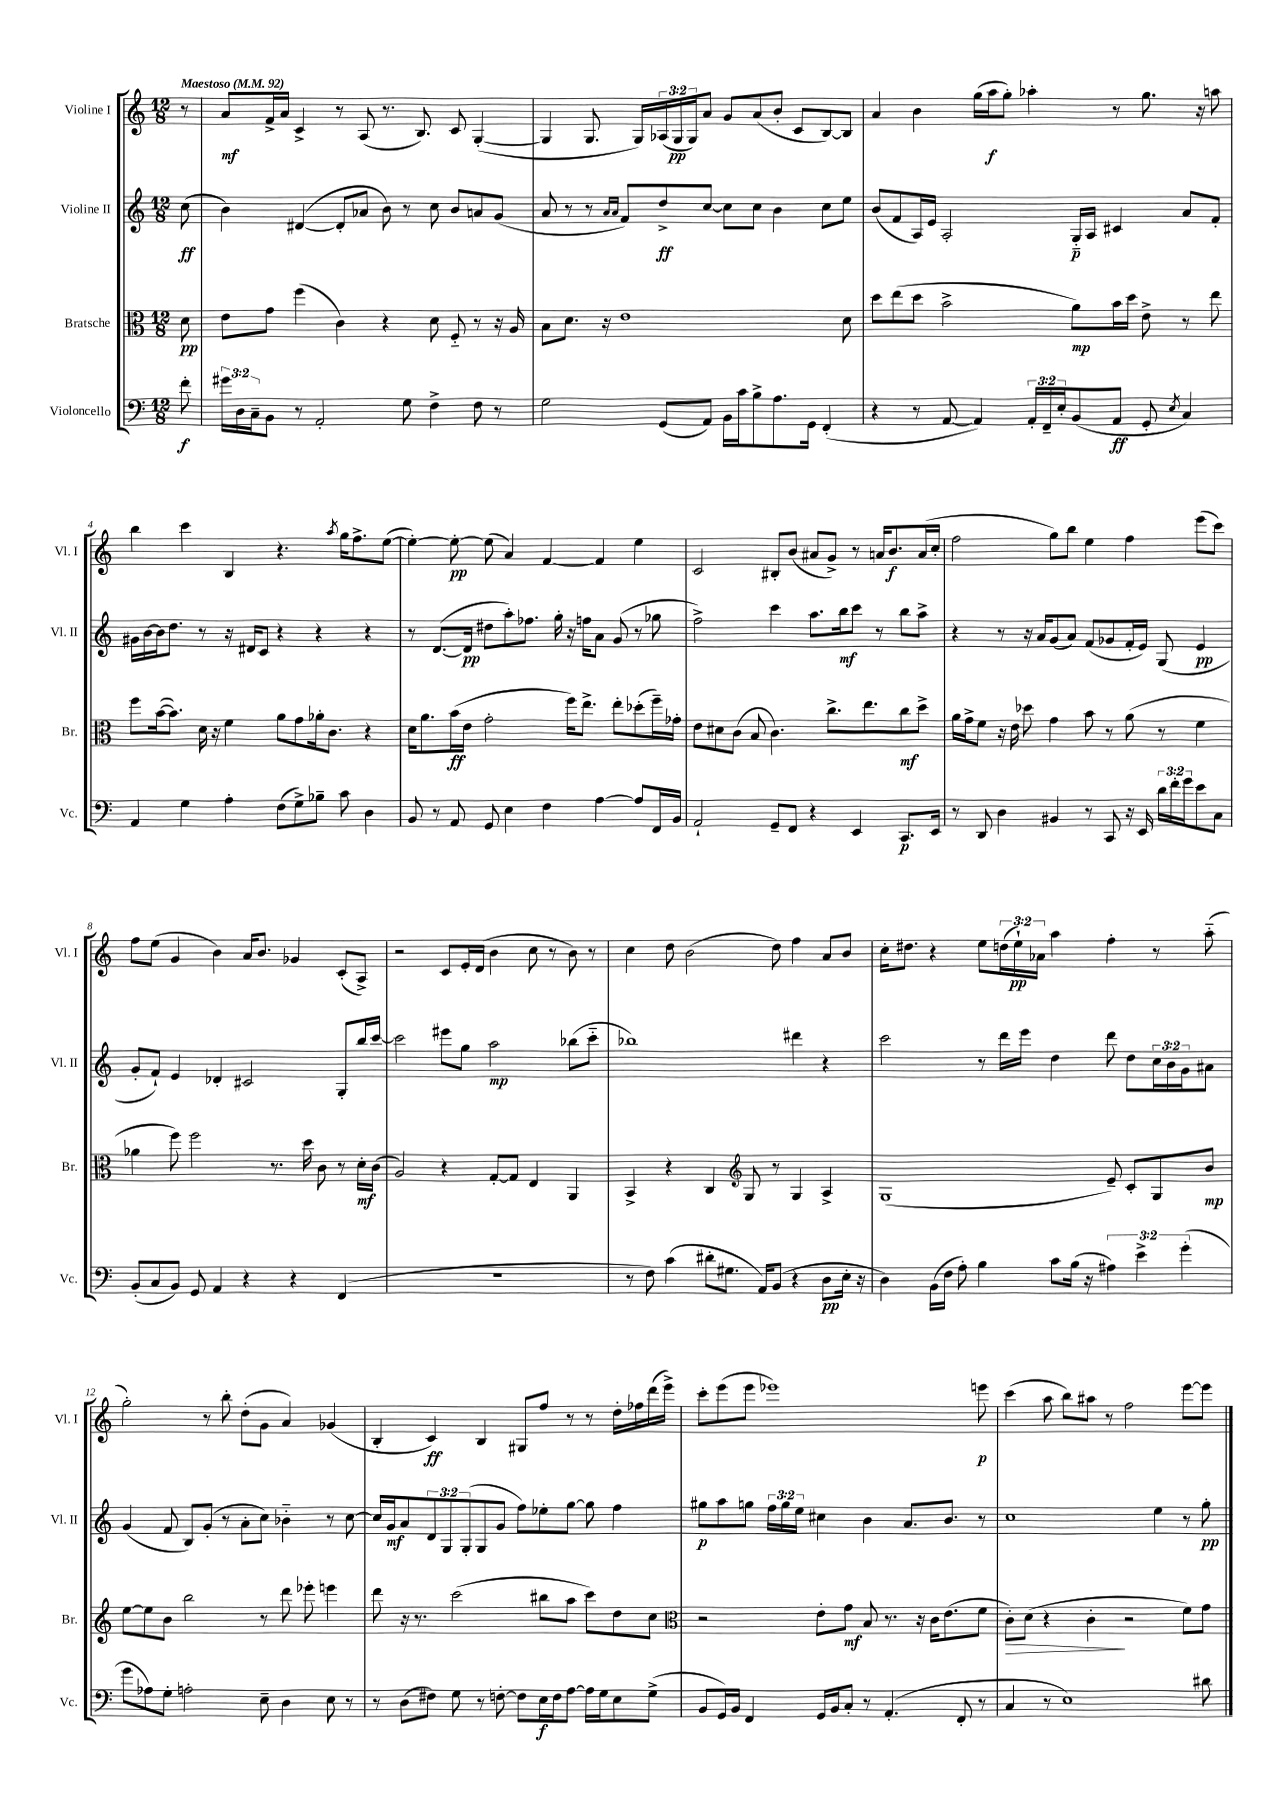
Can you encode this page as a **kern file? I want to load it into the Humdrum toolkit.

**kern	**kern	**kern	**kern
*staff4	*staff3	*staff2	*staff1
*clefF4	*clefC3	*clefG2	*clefG2
*k[]	*k[]	*k[]	*k[]
*M12/8	*M12/8	*M12/8	*M12/8
*MM92	*MM92	*MM92	*MM92
8f'\	8d\	(8cc\	8r
=	=	=	=
24g#\LL	8e\L	4b\)	8a/L
24D\	.	.	.
24C~\J	.	.	.
8BB\J	8g\J	.	16f^/L
.	.	.	16a/JJ
8r	(4ff\	([4d#/	4c^/
2AA'/	.	.	.
.	4c\)	8d#'/]L	8r
.	.	8a-/J	(8A/
.	4r	8b\)	8.r
8G\	.	8r	.
.	.	.	8.B/)
4F^\	8d\	8cc\	.
.	8F'~/	8b/L	8c/
8F\	8r	8a/	([4G'/
8r	16r	(8g/J	.
.	16A/	.	.
=	=	=	=
2G\	8B\L	8a/	4G/]
.	8.d\J	8r	.
.	.	8r	8.G/
.	16r	.	.
.	.	16qqa/LL	.
.	.	16qqa/JJ	.
.	1e	8f/L)	.
.	.	.	16G/LL)
(8GG/L	.	8dd^/	(24A-/
.	.	.	24G/
.	.	.	24G/J)
8AA/J)	.	[8cc/J	8a/J
16BB\LL	.	8cc\]L	8g/L
16c\J	.	.	.
8B^\	.	8cc\J	(8a/
8.A\	.	4b\	8b'/J
.	.	.	8c/L
16GG\Jk	.	.	.
(4FF'/	.	8cc\L	[8B/)
.	8d\	8ee\J	8B/]J
=	=	=	=
4r	8dd\L	(8b/L	4a/
.	(8ee\	8f/	.
8r	8dd\J	16A/L)	4b\
.	.	16e/JJ	.
[8AA/	2b^\	2A'/	.
4AA/])	.	.	(16gg\LL
.	.	.	16aa\J
.	.	.	8gg'\J)
24AA'/LL	.	.	4aa-'\
24FF~/	.	.	.
24E'/J	.	.	.
(8BB/	8a\L)	16G'~/LL	.
.	.	16A/JJ	.
8AA/J	16b\L	4c#/	8r
.	16dd\JJ	.	.
8GG'/	8e^\	.	8.gg\
8qE/	.	.	.
4C/)	8r	8a/L	.
.	.	.	16r
.	8ee\	8f'/J	8aa\
=	=	=	=
4AA/	8ff\L	16g#\LL	4bb\
.	.	[16b\	.
.	([16b\k	16b\]J	.
.	8.b\]J)	8.dd\J	.
4G\	.	.	4ccc\
.	16d\	8r	.
.	16r	.	.
4A'\	4f\	16r	4B/
.	.	16d#/LK	.
.	.	8c/J	.
(8F\L	8a\L	4r	4.r
8G^\)	8g\	.	.
8B-~\J	16a-'\k	4r	.
.	8.c\J	.	.
.	.	.	8qaa/
8c\	.	.	16gg\LK
.	.	.	8.ff^\
4D\	4r	4r	.
.	.	.	([8ee\J
=	=	=	=
8BB/	16d\LK	8r	4ee'\_)
.	8.a\	.	.
8r	.	([8.d/L	.
8AA/	(16b\L	.	8ee'\_
.	16e\JJ	16d/]Jk	.
8GG/	2g'\	8dd#\L	(8ee\]
4E\	.	8aa'\)	4a/)
.	.	8.ff-\J	.
4F\	.	.	[4f/
.	.	16gg'\	.
.	16ff\LK)	16r	.
.	8.ee^\J	16ff\LK	.
[4A\	.	8a\J	4f/]
.	8ee'\L	(8g/	.
8A/]L	(8dd-'\	8r	4ee\
16FF/L	16ff~\L)	8gg-\	.
16BB/JJ	16g-'\JJ	.	.
=	=	=	=
2AA`/	8e\L	2ff^\)	2c/
.	8d#\	.	.
.	(8c\J	.	.
.	8B/	.	.
8GG~/L	4.c\)	4ccc\	8B#'/L
8FF/J	.	.	(8b/J
4r	.	8.aa\L	8a#/L
.	8.cc^\L	.	8g^/J)
.	.	16bb\k	.
4EE/	.	8ccc\J	8r
.	8.ee\	.	.
.	.	8r	16a/LK
.	.	.	8.b/
8.CC/L	8cc\	8bb\L	.
.	8dd^\J	8aa^\J	(16a/L
16EE/Jk	.	.	16cc'/JJ
=	=	=	=
8r	16a\LL	4r	2ff\
.	16g^\J	.	.
8DD/	8f\J	.	.
4D\	16r	8r	.
.	16e\	.	.
.	8dd-\	16r	.
.	.	16a/LK	.
4BB#/	4g\	(8g/	8gg\L)
.	.	8a/J)	8bb\J
8r	8b\	(8f/L	4ee\
8CC/	8r	8g-/	.
16r	(8a\	16f'/L	4ff\
16EE/	.	16e/JJ)	.
24d\LL	8r	(8G/	.
24f'\	.	.	.
24g\J	.	.	.
8e\	4f\	4e/	(8eee\L
8C\J	.	.	8ccc\J)
=	=	=	=
(8BB'/L	4a-\	8g'/L	8ff\L
8C/	.	8f`/J)	(8ee\J
8BB/J)	8ff\)	4e/	4g/
8GG/	2ff\	.	.
4AA/	.	4d-'/	4b\)
4r	.	2c#/	16a/LK
.	.	.	8.b/J
.	8.r	.	.
4r	.	.	4g-/
.	16dd\	.	.
.	8c\	.	.
(4FF/	8r	8G'/L	(8c'/L
.	16d'\LL	16bb/L	8A^/J)
.	(16c\JJ	[16ccc/JJ	.
=	=	=	=
1.r	2A/)	2ccc\]	2r
.	4r	8eee#\L	8c/L
.	.	8gg\J	16e'/L
.	.	.	(16d/JJ
.	[8G'/L	2aa\	4b\
.	8G/]J	.	.
.	4E/	.	8cc\
.	.	.	8r
.	4AA/	(8bb-\L	8b\)
.	.	8ccc'~\J	8r
=	=	=	=
8r	4BB^/	1bb-)	4cc\
8F\)	.	.	.
(4c\	4r	.	8dd\
.	.	.	(2b\
8d#'\L	4C/	.	.
8.G#\J	.	.	.
*	*clefG2	*	*
.	8G/	.	.
16AA/LK)	.	.	.
(8BB/J	8r	.	8dd\)
4r	4G/	4ddd#\	4ff\
8D\L	4A^/	4r	8a/L
16E'\Jk	.	.	8b/J
16r	.	.	.
=	=	=	=
4D\)	(1G	2ccc\	16cc'\LK
.	.	.	8.dd#\J
(16BB\LL	.	.	4r
16F\JJ	.	.	.
8A'\)	.	.	.
4B\	.	8r	8ee\L
.	.	16ddd\LL	(24dd\L
.	.	.	24ee`\)
.	.	16eee\JJ	.
.	.	.	24a-\JJ
8c\L	.	4dd\	4aa\
(16B\Jk	.	.	.
16r	.	.	.
6A#\)	8e~/)	8ddd\	4ff'\
.	8c'/L	8dd\L	.
6e^\	.	.	.
.	8G/	24cc\L	8r
.	.	24b\	.
(6g'\	.	24g\J	.
.	8b/J	8a#\J	(8aa'~\
=	=	=	=
8g\L	[8ee\L	(4g/	2gg'\)
8A-\)	8ee\]	.	.
8G'\J	8b\J	8f/	.
2A'\	2bb\	8B/L)	.
.	.	(8g'/J	8r
.	.	8r	8bb'\
.	.	8a'\L	(8dd'\L
8E~\	8r	8cc\J)	8g\J
4D\	8ddd\	4b-'~\	4a/)
.	8eee-'\	.	.
8E\	4eee\	8r	(4g-/
8r	.	[8cc\	.
=	=	=	=
8r	8ddd\	16cc/]LL	4B'/
.	.	16g/J	.
(8D\L	16r	8a/	.
.	8.r	.	.
8F#\J)	.	12d/	4c/)
.	.	12G/	.
8G\	(2ccc\	.	.
.	.	(12G'/	.
8r	.	8G/	4B/
[8F'\	.	8g/J	.
8F\]L	.	8ff\L)	8G#/L
16E\L	8bb#\L	8ee-'\	8ff/J
16F\J	.	.	.
[8A\J	8aa\J	[8gg\J	8r
16A\]LL	8ccc\L)	8gg\]	8r
16G\J	.	.	.
8E\	8dd\	4ff\	16dd'\LL
.	.	.	16ff-\
(8G^\J	8cc\J	.	(16ddd\
.	.	.	16eee^\JJ)
=	=	=	=
*	*clefC3	*	*
8BB/L	2r	8gg#\L	8ccc'\L
16GG/L)	.	8aa\	(8eee\
16BB/JJ	.	.	.
4FF/	.	8gg\J	8eee\J
.	.	24ff\LL	1eee-)
.	.	24gg\	.
.	.	24ee\JJ	.
16GG/LL	8e'\L	4cc#\	.
16BB/J	.	.	.
8C'/J	8g\J	.	.
8r	8B/	4b\	.
(4.AA'/	8.r	.	.
.	.	8.a/L	.
.	16r	.	.
.	16c\LK	.	.
.	(8.e\	8.b/J	.
8FF'/	.	.	.
8r	8f\J	8r	8eee\
=	=	=	=
4C/	8c'\L)	1cc	(4ccc\
.	(8d\J	.	.
8r	4r	.	8aa\
1E)	.	.	8bb\L)
.	4c'\	.	8aa#\J
.	.	.	8r
.	2r	.	2ff\
.	.	4ee\	.
.	8f\L)	8r	[8eee\L
8d#\	8g\J	8gg'\	8eee\]J
==	==	==	==
*-	*-	*-	*-
